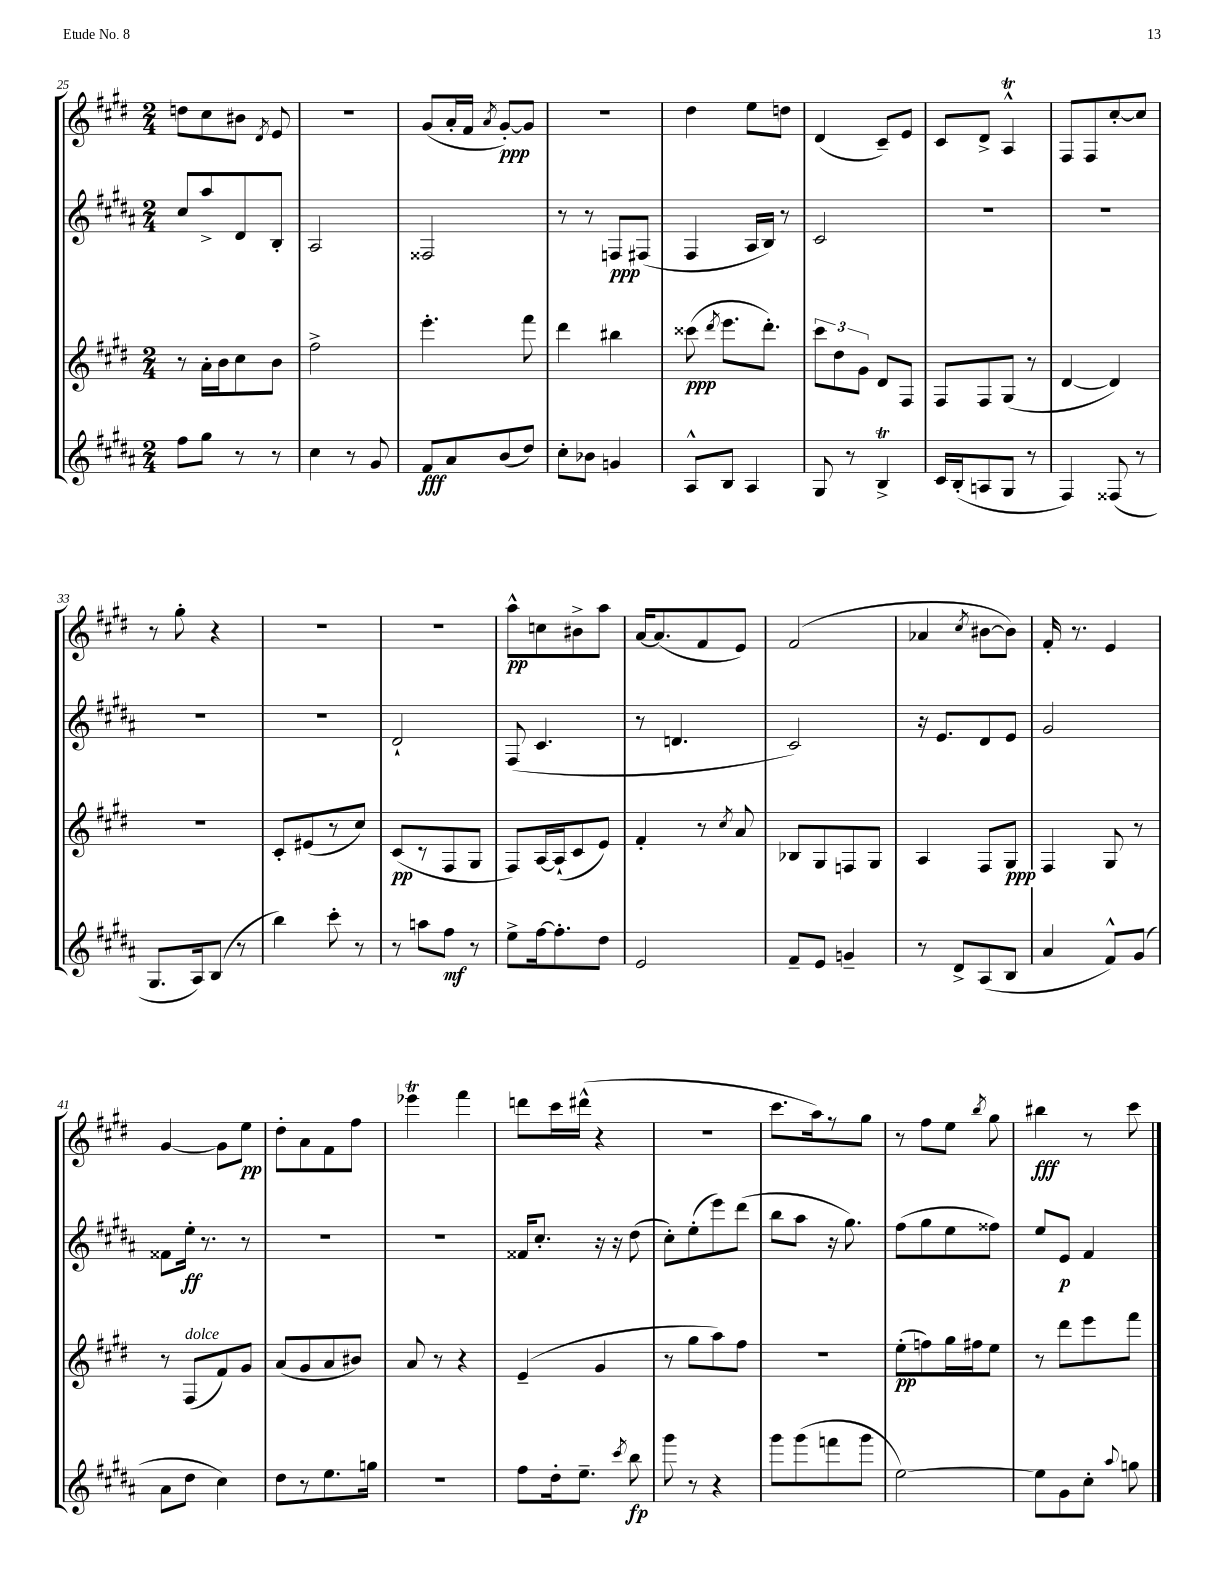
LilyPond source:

<<
\new StaffGroup <<
\new Staff = "s0" {
    \clef treble \key e \major \numericTimeSignature \time 2/4
    \autoBeamOff d''8[ cis''8 bis'8] \acciaccatura { dis'8 } e'8 |
    R2 |
    gis'8[( a'16-. fis'16] \acciaccatura { a'8 } gis'8[~-.\ppp) gis'8] |
    r2 |
    dis''4 e''8[ d''8] |
    dis'4( cis'8[--) e'8] |
    cis'8[ dis'8]-> a4-^\trill |
    fis8[ fis8 cis''8~-. cis''8] |
    r8 gis''8-. r4 |
    r2 |
    R2 |
    a''8[-^\pp c''8 bis'8-> a''8] |
    a'16[~ a'8.( fis'8 e'8]) |
    fis'2( |
    aes'4 \acciaccatura { cis''8 } bis'8[~ bis'8]) |
    fis'16-. r8. e'4 |
    gis'4~ gis'8[ e''8]\pp |
    dis''8[-. a'8 fis'8 fis''8] |
    ees'''4\trill fis'''4 |
    d'''8[ cis'''16 dis'''16]-^( r4 |
    r2 |
    cis'''8.[ a''16) r8 gis''8] |
    r8 fis''8[ e''8] \acciaccatura { b''8 } gis''8 |
    bis''4\fff r8 cis'''8 \bar "|." |
}
\new Staff = "s1" {
    \clef treble \key b \major \numericTimeSignature \time 2/4
    \autoBeamOff cis''8[ ais''8-> dis'8 b8]-. |
    ais2 |
    fisis2 |
    r8 r8 f8[\ppp fis8]( |
    fis4 ais16[ b16]) r8 |
    cis'2 |
    R2 |
    R2 |
    R2 |
    R2 |
    dis'2-! |
    fis8( cis'4. |
    r8 d'4. |
    cis'2) |
    r16 e'8.[ dis'8 e'8] |
    gis'2 |
    fisis'8[ e''16]-.\ff r8. r8 |
    R2 |
    R2 |
    fisis'16[ cis''8.]-. r16 r16 dis''8( |
    cis''8[-.) e''8-.( e'''8) dis'''8]( |
    b''8[ ais''8] r16 gis''8.) |
    fis''8[( gis''8 e''8 fisis''8]) |
    e''8[ e'8]\p fis'4 \bar "|." |
}
\new Staff = "s2" {
    \clef treble \key e \major \numericTimeSignature \time 2/4
    \autoBeamOff r8 a'16[-. b'16 cis''8 b'8] |
    fis''2-> |
    e'''4.-. fis'''8 |
    dis'''4 bis''4 |
    cisis'''8\ppp( \acciaccatura { dis'''8 } e'''8.[ dis'''8.]-.) |
    \tuplet 3/2 { cis'''8[ dis''8 gis'8] } dis'8[ fis8] |
    fis8[ fis8 gis8]( r8 |
    dis'4~ dis'4) |
    r2 |
    cis'8[-. eis'8( r8 cis''8]) |
    cis'8[\pp( r8 fis8 gis8] |
    fis8[) a16~ a16-!( cis'8 e'8]) |
    fis'4-. r8 \acciaccatura { cis''8 } a'8 |
    bes8[ gis8 f8 gis8] |
    a4 fis8[ gis8]\ppp |
    fis4 gis8 r8 |
    r8 fis8[^\markup { \italic "dolce" }( fis'8) gis'8] |
    a'8[( gis'8 a'8 bis'8]) |
    a'8 r8 r4 |
    e'4--( gis'4 |
    r8 gis''8[ a''8) fis''8] |
    R2 |
    e''8[-.\pp( f''8) gis''16 fis''16 e''8] |
    r8 dis'''8[ e'''8 fis'''8] \bar "|." |
}
\new Staff = "s3" {
    \clef treble \key b \major \numericTimeSignature \time 2/4
    \autoBeamOff fis''8[ gis''8] r8 r8 |
    cis''4 r8 gis'8 |
    fis'8[\fff ais'8 b'8( dis''8]) |
    cis''8[-. bes'8] g'4 |
    ais8[-^ b8] ais4 |
    gis8 r8 b4->\trill |
    cis'16[ b16-.( a8 gis8] r8 |
    fis4) fisis8( r8 |
    gis8.[ ais16) b8]( r8 |
    b''4) cis'''8-. r8 |
    r8 a''8[ fis''8]\mf r8 |
    e''8[-> fis''16~ fis''8.-. dis''8] |
    e'2 |
    fis'8[-- e'8] g'4-- |
    r8 dis'8[-> ais8( b8] |
    ais'4 fis'8[-^) gis'8]( |
    ais'8[ dis''8] cis''4) |
    dis''8[ r8 e''8. g''16] |
    r2 |
    fis''8[ dis''16-. e''8.]-- \acciaccatura { cis'''8 } b''8\fp |
    gis'''8 r8 r4 |
    gis'''8[ gis'''8( f'''8 gis'''8] |
    e''2~) |
    e''8[ gis'8 cis''8]-. \appoggiatura { ais''8 } g''8 \bar "|." |
}
>>
>>
\layout { \context { \Score currentBarNumber = #25 } }
